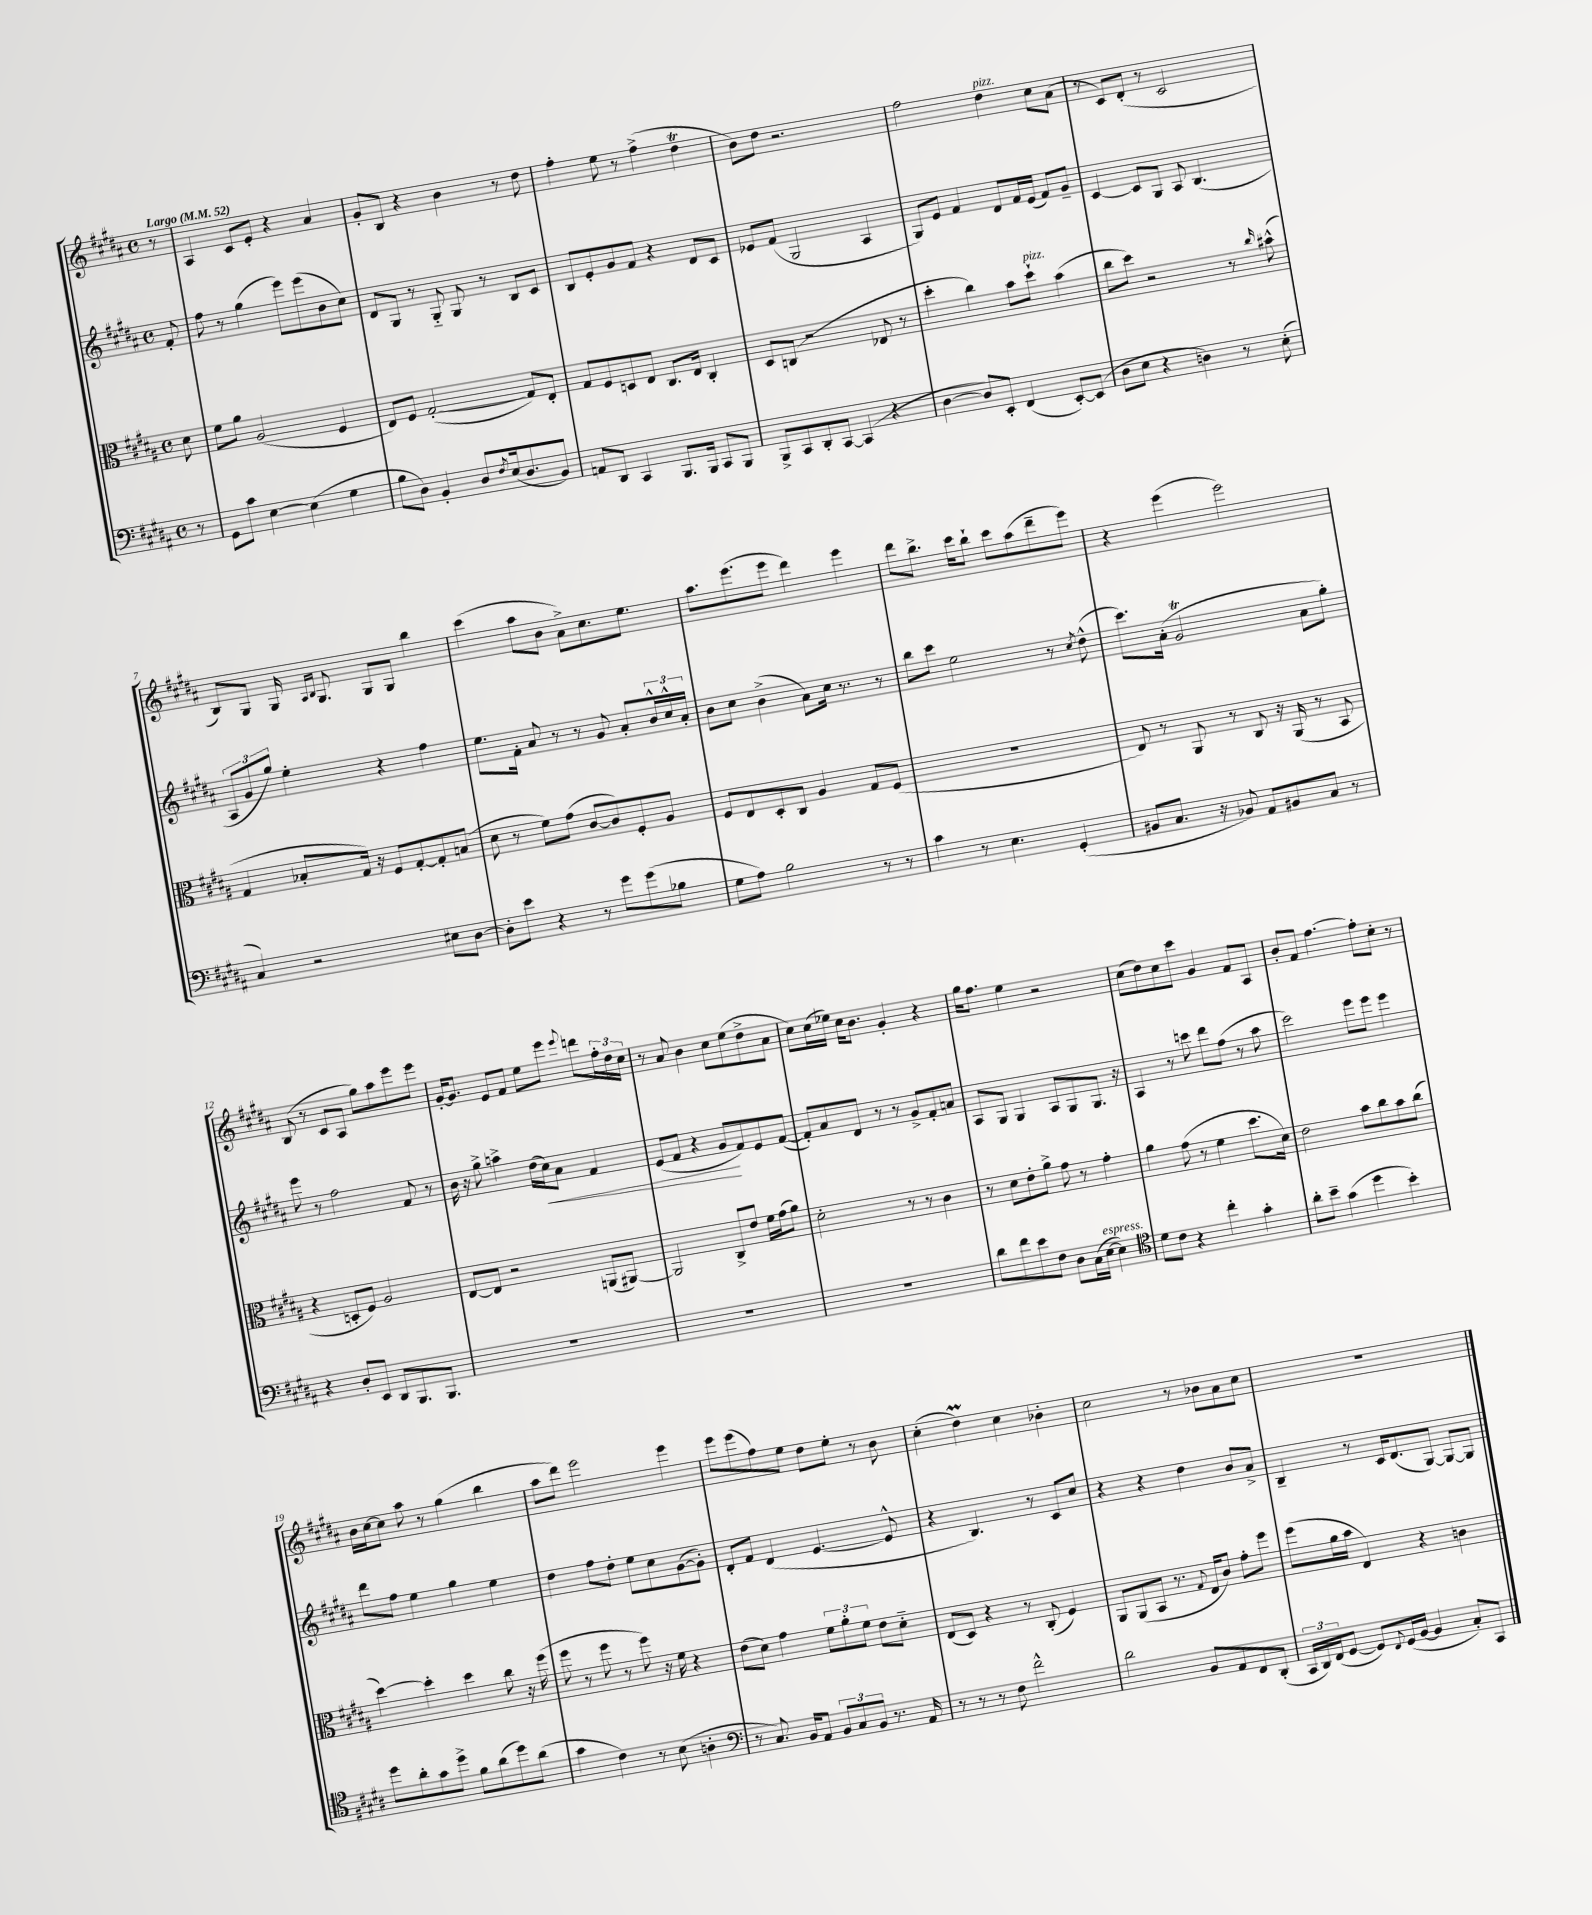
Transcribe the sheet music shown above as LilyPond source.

<<
\new StaffGroup <<
\new Staff = "s0" {
    \clef treble \key b \major \defaultTimeSignature \time 4/4 \partial 8 \tempo "Largo" 4 = 52
    r8 |
    ais4 cis'8 e'8-. r4 ais'4 |
    gis'8-. b8 r4 b'4 r8 dis''8 |
    fis''4-. e''8 r8 fis''4->( dis''4\trill |
    b'8) dis''8 r2. |
    fis''2 dis''4^\markup { \italic "pizz." } cis''8 ais'8( |
    r8 cis'8) dis'8-.( r8 cis'2 |
    b8) gis8 gis16 \grace { ais16 b16 } gis8. gis8 gis8 b''4 |
    cis'''4( ais''8 b'8 ais'8->) cis''8. e''8. |
    ais''8. e'''8.( e'''8 dis'''4) e'''4 |
    dis'''8 b''8.-> cis'''16 b''8-! cis'''8 ais''8( dis'''8-- e'''8) |
    r4 e'''4( e'''2) |
    b8( r8 cis'8 ais8 gis''8) ais''8 e'''8 e'''8 |
    gis'16~-. gis'8. e'8 fis'8 e''8 e'''8 \appoggiatura { e'''8 } d'''8 \tuplet 3/2 { fis''16-. dis''16 cis''16 } |
    r8 ais'8 b'4 cis''8 e''8( dis''8-> ais'8 |
    cis''8) cis''16( ees''16) cis''16 b'8. gis'4-. r4 |
    gis''16 fis''8. e''4 r2 |
    cis''8( dis''8) cis''8 cis'''8 gis'4 fis'8 ais8 |
    b'8-. fis'8 fis''4.~ fis''8-. cis''8-. r8 |
    b'16 cis''16~ cis''8 ais''8 r8 gis''4( b''4 |
    ais''8 dis'''8) e'''2 e'''4 |
    e'''8 e'''8( fis''8) e''8 dis''8 e''8-. r8 b'8 |
    cis''4-.( dis''4\prall) cis''4 bes'4-. |
    cis''2 r8 bes'8 ais'8 cis''8 |
    R1 \bar "|." |
}
\new Staff = "s1" {
    \clef treble \key b \major \defaultTimeSignature \time 4/4 \partial 8
    fis'8-. |
    fis''8 r8 gis''4( e'''8) e'''8( b'8 cis''8) |
    dis'8 gis8 r8 gis8-_ gis8 r8 b8 cis'8 |
    b8 e'8-. gis'8 fis'8 r4 dis'8 cis'8 |
    ees'8 fis'8( gis2 ais4 |
    gis8) e'8 fis'4 dis'8 fis'16 e'16( fis'8) gis'8-- |
    cis'4~ cis'8 gis8 ais8 b4.( |
    \tuplet 3/2 { ais8 gis'8 gis''8) } e''4-. r4 fis''4 |
    e''8. fis'16-. ais'8 r8 r8 gis'8 ais'8-. \tuplet 3/2 { b'16-^ cis''16-^ ais'16-. } |
    b'8 cis''8 b'4->( ais'8) cis''16 r8. r8 |
    b''8 cis'''8 e''2 r8 \acciaccatura { cis''8 } dis''8-^( |
    cis'''8.) ais'16-.( gis'2\trill ais'8 gis''8-.) |
    e'''8 r8 fis''2 fis'8 r8 |
    b'16 r16 gis''8-> a''4-> dis''16( cis''16\<) ais'8 fis'4 |
    e'8( fis'8 r4 gis'8\! fis'8) e'8 fis'8~( |
    fis'8-.) ais'8 dis'8 r8 r8 gis'8-> fis'8-. a'8 |
    ais8 gis8 gis4 ais8 gis8 gis8. r16 |
    ais4 r8 c'''8 dis'''8 fis''8( r8 ais''8 |
    cis'''2) e'''8 e'''8 e'''4 |
    dis'''8 fis''8 e''4 gis''4 e''4 |
    dis''4 fis''8 dis''8-. e''8 cis''8 gis'8~( gis'8-.) |
    dis'8-. fis'8 dis'4( e'4.~ e'8-^ |
    r4 b4.) r8 cis'8 cis''8 |
    r4 r4 dis''4 b'8 ais'8-> |
    b4-- r8 cis'16 dis'8.( gis8~) gis8~ gis8 \bar "|." |
}
\new Staff = "s2" {
    \clef alto \key b \major \defaultTimeSignature \time 4/4 \partial 8
    dis'8 |
    fis'8 ais'8 ais2( fis4 |
    e8) fis8 gis2~-.( gis8) e8-. |
    gis8 fis8 d8 e8 cis8. e16 cis4-. |
    dis8 c8( r2 ees8 r8 |
    dis''4-. cis''4) b'8 dis''8-!^\markup { \italic "pizz." } b'4( |
    cis''8 dis''8) r2 r8 \grace { cis''16 } bis'8-^( |
    gis4 bes8-. gis16) r16 fis8 gis8~-. gis8-. b8( |
    dis'8 r8 fis'8) gis'8( cis'8~ cis'8) fis8-. ais8 |
    fis8 e8 dis8-. cis8 ais4 gis8 fis8( |
    R1 |
    e8) r8 ais,8 r8 cis8 r16 ais,16( r8 b,8 |
    r4 d8-. fis8) ais2 |
    e8~ e8 r2 a,8( ais,8~) |
    ais,2 cis8-> e'8 fis'16 gis'16( ais'8) |
    dis'2-. r8 r8 cis'4 |
    r8 dis'8 e'8-. ais'8-> gis'8 r8 gis'4-. |
    ais'4 gis'8( r8 fis'4 dis''8. dis'16) |
    e'2 b'8 cis''8 b'8 cis''8( |
    dis''4~) dis''4-. dis''4 cis''8 r16 fis''16( |
    fis''8 r8 fis''8 r8 fis''8) r16 fis'16 r4 |
    e'8( dis'8) gis'4 \tuplet 3/2 { fis'8 ais'8-. fis'8 } e'8 dis'8-_ |
    e8( dis8) r4 r8 cis8-.( fis4) |
    ais,8 ais,8( b,8 r8. \appoggiatura { gis8 } e16 cis'8) gis'8-. fis''8 |
    fis''8( ais'16 b'16 e4) r4 c'4 \bar "|." |
}
\new Staff = "s3" {
    \clef bass \key b \major \defaultTimeSignature \time 4/4 \partial 8
    r8 |
    gis,8 cis'8 e4~ e4( gis4 |
    b8 dis8) b,4-. dis8 \acciaccatura { fis8 } e16( dis8. b,8) |
    a,8 dis,8 cis,4 b,,8. b,,16 cis,8 b,,8 |
    b,,8-> cis,8 dis,8-. cis,8~ cis,4( r4 |
    dis4~ dis8) e,8-. fis,4( e,8~-.) e,8( |
    dis8 e8 r4 d4) r8 e8-.( |
    cis4) r2 eis8 dis8~ |
    dis8-. e'8 r4 r8 gis'8 gis'8( bes8 |
    gis8 ais8) b2 r8 r8 |
    cis'4 r8 e4. gis,4-.( |
    bis,8 cis8. r16 bes,8) ais,8 bis,8 cis8 r8 |
    r4 dis8-. e,8 dis,8 b,,8. b,,8. |
    R1 |
    R1 |
    R1 |
    dis'8 fis'8 e'8 fis8 dis8 cis16( e16~^\markup { \italic "espress." } e4) |
    \clef tenor dis'8 cis'8 r4 cis''4-. gis'4-. |
    ais'8-. b'8-- gis'4( dis''4 b'4-.) |
    dis''8 ais'8-. gis'8 dis''8-> fis'8 ais'8( dis''8) ais'8( |
    gis'4 cis'4) r8 b8( a4-. |
    \clef bass r8 cis8.) b,16 ais,8 \tuplet 3/2 { b,8 cis8 b,8 } r8. ais,16 |
    r8 r8 r8 fis8 fis'2-^ |
    dis'2 b,8 ais,8 fis,8 dis,8-.( |
    \tuplet 3/2 { cis,16 dis,16) fis,16( } gis,8~ gis,8) \appoggiatura { fis,8 } gis,16( b,16~ b,4 cis8-.) cis,8 \bar "|." |
}
>>
>>
